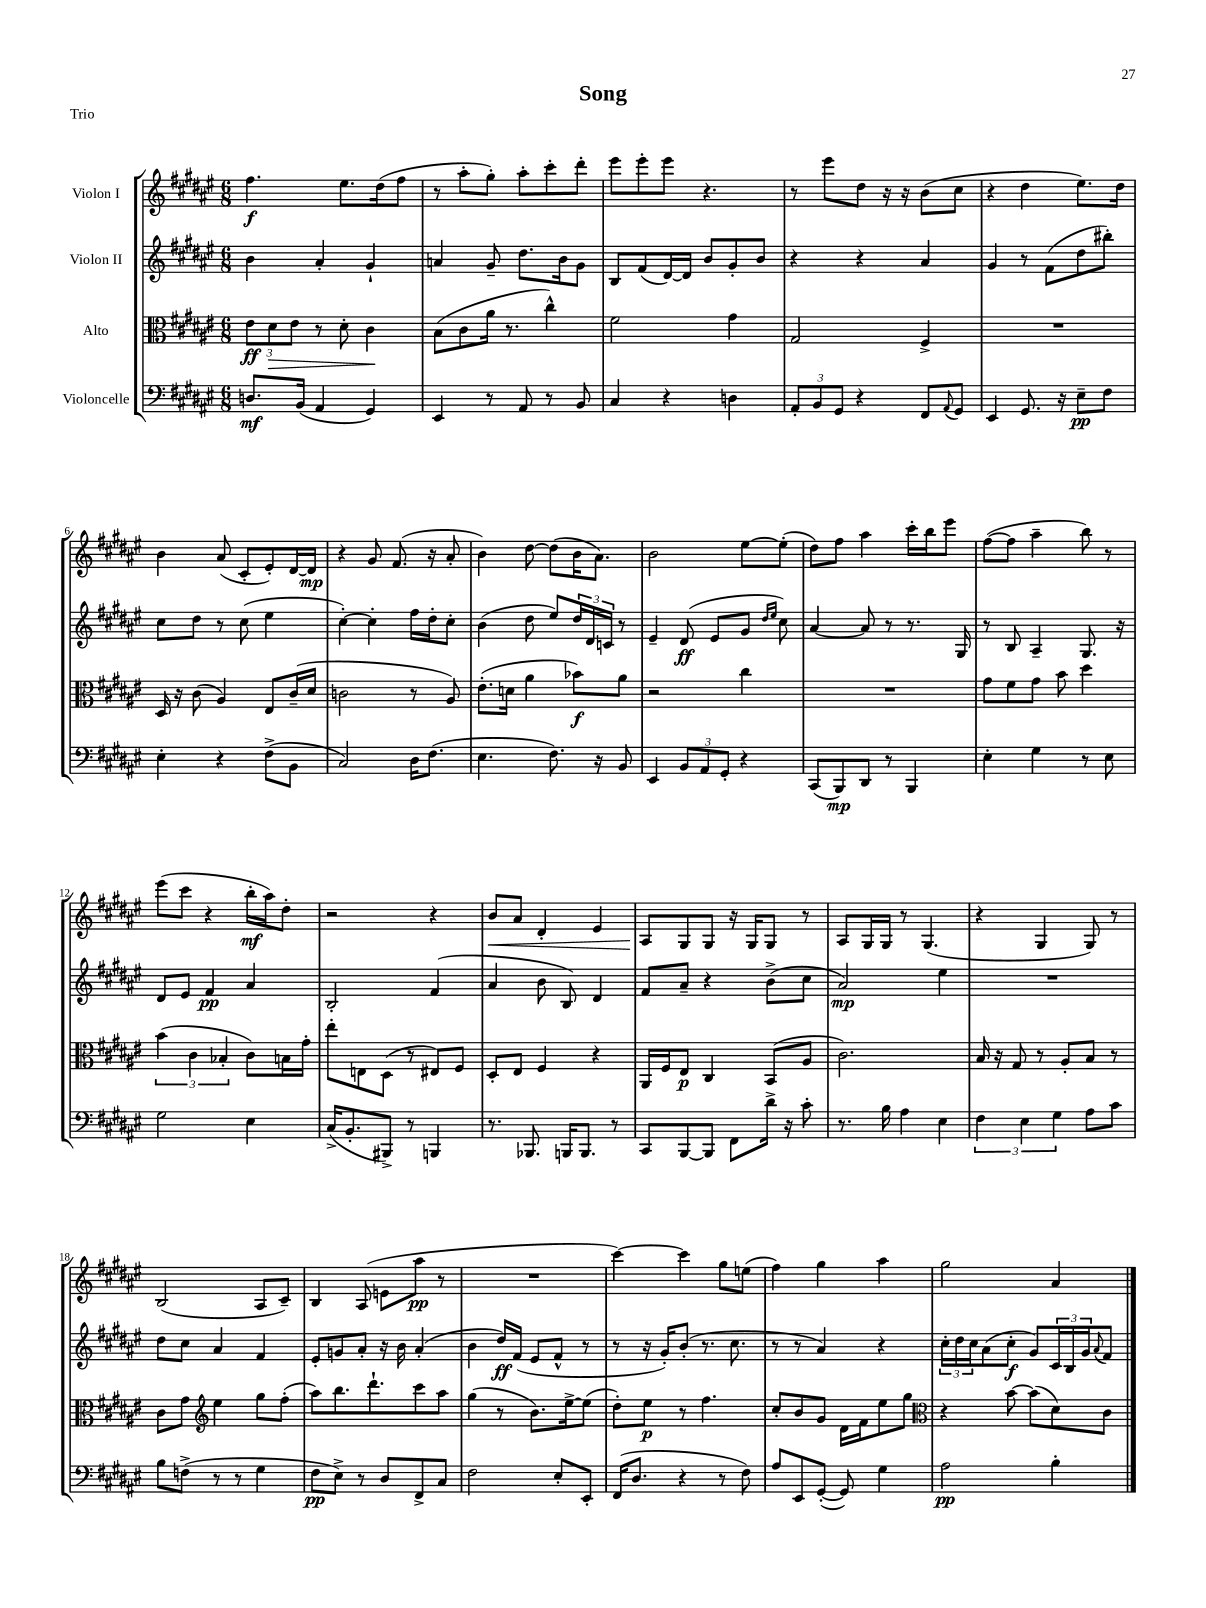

**kern	**kern	**kern	**kern
*staff4	*staff3	*staff2	*staff1
*clefF4	*clefC3	*clefG2	*clefG2
*k[f#c#g#d#a#e#]	*k[f#c#g#d#a#e#]	*k[f#c#g#d#a#e#]	*k[f#c#g#d#a#e#]
*M6/8	*M6/8	*M6/8	*M6/8
8.D/L	12e#\L	4b\	4.ff#\
.	12d#\	.	.
.	12e#\J	.	.
(16BB/Jk	.	.	.
4AA#/	8r	4a#'/	.
.	8d#'\	.	8.ee#\L
4GG#/)	4c#\	4g#`/	.
.	.	.	(16dd#\k
.	.	.	8ff#\J
=	=	=	=
4EE#/	(8B\L	4a/	8r
.	8c#\	.	8aa#'\L
8r	16a#\Jk	8g#~/	8gg#'\J)
.	8.r	.	.
8AA#/	.	8.dd#\L	8aa#'\L
8r	4cc#^^\)	.	8ccc#'\
.	.	16b\k	.
8BB/	.	8g#\J	8ddd#'\J
=	=	=	=
4C#/	2f#\	8B/L	8eee#\L
.	.	(8f#/	8eee#'\
4r	.	[16d#/L)	8eee#\J
.	.	16d#/]JJ	.
.	.	8b/L	4.r
4D\	4g#\	8g#'/	.
.	.	8b/J	.
=	=	=	=
12AA#'/L	2G#/	4r	8r
12BB/	.	.	.
.	.	.	8eee#\L
12GG#/J	.	.	.
4r	.	4r	8dd#\J
.	.	.	16r
.	.	.	16r
8FF#/L	4F#^/	4a#/	(8b\L
8qqAA#/	.	.	.
8GG#/J	.	.	8cc#\J
=	=	=	=
4EE#/	2.r	4g#/	4r
8.GG#/	.	8r	4dd#\
.	.	(8f#\L	.
16r	.	.	.
8E#~\L	.	8dd#\	8.ee#\L)
8F#\J	.	8bb#'\J)	.
.	.	.	16dd#\Jk
=	=	=	=
4E#'\	16D#/	8cc#\L	4b\
.	16r	.	.
.	(8c#\	8dd#\J	.
4r	4A#/)	8r	(8a#/
.	.	(8cc#\	8c#'/L
(8F#^\L	8E#/L	4ee#\	8e#'/)
8BB\J	(16c#~/L	.	[16d#/L
.	16d#/JJ	.	16d#/]JJ
=	=	=	=
2C#/)	2c\	[4cc#'\)	4r
.	.	4cc#'\]	8g#/
.	.	.	(8.f#/
16D#\LK	8r	16ff#\LL	.
(8.F#\J	.	16dd#'\J	16r
.	8A#/)	8cc#'\J	8a#'/
=	=	=	=
4.E#\	(8.e#'\L	(4b\	4b\)
.	16d\Jk	.	.
.	4a#\	8dd#\	[8dd#\
8.F#\)	.	8ee#/L)	(8dd#\]L
.	8b-\L)	24dd#/L	16b\K
.	.	24d#/	.
16r	.	.	8.a#\J)
.	.	24c/JJ	.
8BB/	8a#\J	8r	.
=	=	=	=
4EE#/	2r	4e#~/	2b\
12BB/L	.	(8d#/	.
12AA#/	.	.	.
.	.	8e#/L	.
12GG#'/J	.	.	.
4r	4cc#\	8g#/J	[8ee#\L
.	.	16qqdd#/LL	.
.	.	16qqee#/JJ	.
.	.	8cc#\)	(8ee#'\]J
=	=	=	=
(8CC#/L	2.r	[4a#/	8dd#\L)
8BBB/)	.	.	8ff#\J
8DD#/J	.	8a#/]	4aa#\
8r	.	8r	.
4BBB/	.	8.r	16ccc#'\LL
.	.	.	16bb\J
.	.	.	8eee#\J
.	.	16G#/	.
=	=	=	=
4E#'\	8g#\L	8r	([8ff#\L
.	8f#\	8B/	8ff#\]J
4G#\	8g#\J	4A#~/	4aa#~\
.	8b\	.	.
8r	4dd#\	8.G#/	8bb\)
8E#\	.	.	8r
.	.	16r	.
=	=	=	=
2G#\	(6b\	8d#/L	(8eee#\L
.	.	8e#/J	8ccc#\J
.	6c#\	.	.
.	.	4f#/	4r
.	6B-'/	.	.
4E#\	8c#\L)	4a#/	16bb'\LL
.	.	.	16aa#\J)
.	16B\L	.	8dd#'\J
.	16g#'\JJ	.	.
=	=	=	=
(16C#^/LK	8ee#'\L	2B'/	2r
8.BB'/	.	.	.
.	8E\	.	.
8BBB#^/J)	(8D#\J	.	.
8r	8r	.	.
4BBB/	8E#/L)	(4f#/	4r
.	8F#/J	.	.
=	=	=	=
8.r	8D#'/L	4a#/	8b/L
.	8E#/J	.	8a#/J
8.BBB-/	.	.	.
.	4F#/	8b\	4d#'/
16BBB/LK	.	8B/)	.
8.BBB/J	.	.	.
.	4r	4d#/	4e#/
8r	.	.	.
=	=	=	=
8CC#/L	16AA#/LL	8f#/L	8A#/L
.	16F#/J	.	.
[8BBB/	8E#/J	8a#~/J	8G#/
8BBB/]J	4C#/	4r	8G#/J
8FF#\L	.	.	16r
.	.	.	16G#/LK
16d#^\Jk	(8BB/L	(8b^\L	8G#/J
16r	.	.	.
8c#'\	8A#/J	8cc#\J	8r
=	=	=	=
8.r	2.c#\)	2a#/)	8A#/L
.	.	.	16G#/L
16B\	.	.	16G#/JJ
4A#\	.	.	8r
.	.	.	(4.G#/
4E#\	.	4ee#\	.
=	=	=	=
6F#\	16B/	2.r	4r
.	16r	.	.
.	8G#/	.	.
6E#\	.	.	.
.	8r	.	4G#/
6G#\	.	.	.
.	8A#'/L	.	.
8A#\L	8B/J	.	8G#/)
8c#\J	8r	.	8r
=	=	=	=
8B\L	8c#\L	8dd#\L	(2B/
(8F^\J	8g#\J	8cc#\J	.
*	*clefG2	*	*
8r	4ee#\	4a#/	.
8r	.	.	.
4G#\	8gg#\L	4f#/	8A#/L
.	(8ff#'\J	.	8c#~/J)
=	=	=	=
8F#\L	8aa#\L)	8e#'/L	4B/
8E#^\J)	8.bb\	8g/	.
8r	.	8a#'/J	(8A#/
.	8.ddd#`\	.	.
8D#/L	.	16r	8e\L
.	.	16b\	.
8FF#^/	8ccc#\	(4a#'/	8aa#\J
8C#/J	8aa#\J	.	8r
=	=	=	=
2F#\	(4gg#\	4b\	2.r
.	8r	16dd#/LL)	.
.	.	(16f#/JJ	.
.	8.b\L)	8e#/L	.
8E#'/L	.	8f#^^/J	.
.	[16ee#^\k	.	.
8EE#'/J	(8ee#\]J	8r	.
=	=	=	=
(16FF#/LK	8dd#'\L)	8r	[4ccc#\)
8.D#/J	.	.	.
.	8ee#\J	16r	.
.	.	16g#'/LK)	.
4r	8r	(8b'/J	4ccc#\]
.	4.ff#\	8.r	.
8r	.	.	8gg#\L
.	.	8.cc#\	.
8F#\)	.	.	(8ee\J
=	=	=	=
8A#/L	8cc#'/L	8r	4ff#\)
8EE#/	8b/	8r	.
([8GG#'/J	8g#/J	4a#/)	4gg#\
8GG#/])	16d#\LL	.	.
.	16f#\J	.	.
4G#\	8ee#\	4r	4aa#\
.	8gg#\J	.	.
=	=	=	=
*	*clefC3	*	*
2A#\	4r	24cc#'\LL	2gg#\
.	.	24dd#\	.
.	.	24cc#\J	.
.	.	(8a#\	.
.	[8b\	8cc#'\J	.
.	(8b\]L	8g#/L)	.
4B'\	8d#\)	24c#/L	4a#/
.	.	24B/	.
.	.	24g#/J	.
.	.	8qqa#/	.
.	8c#\J	8f#/J	.
==	==	==	==
*-	*-	*-	*-
